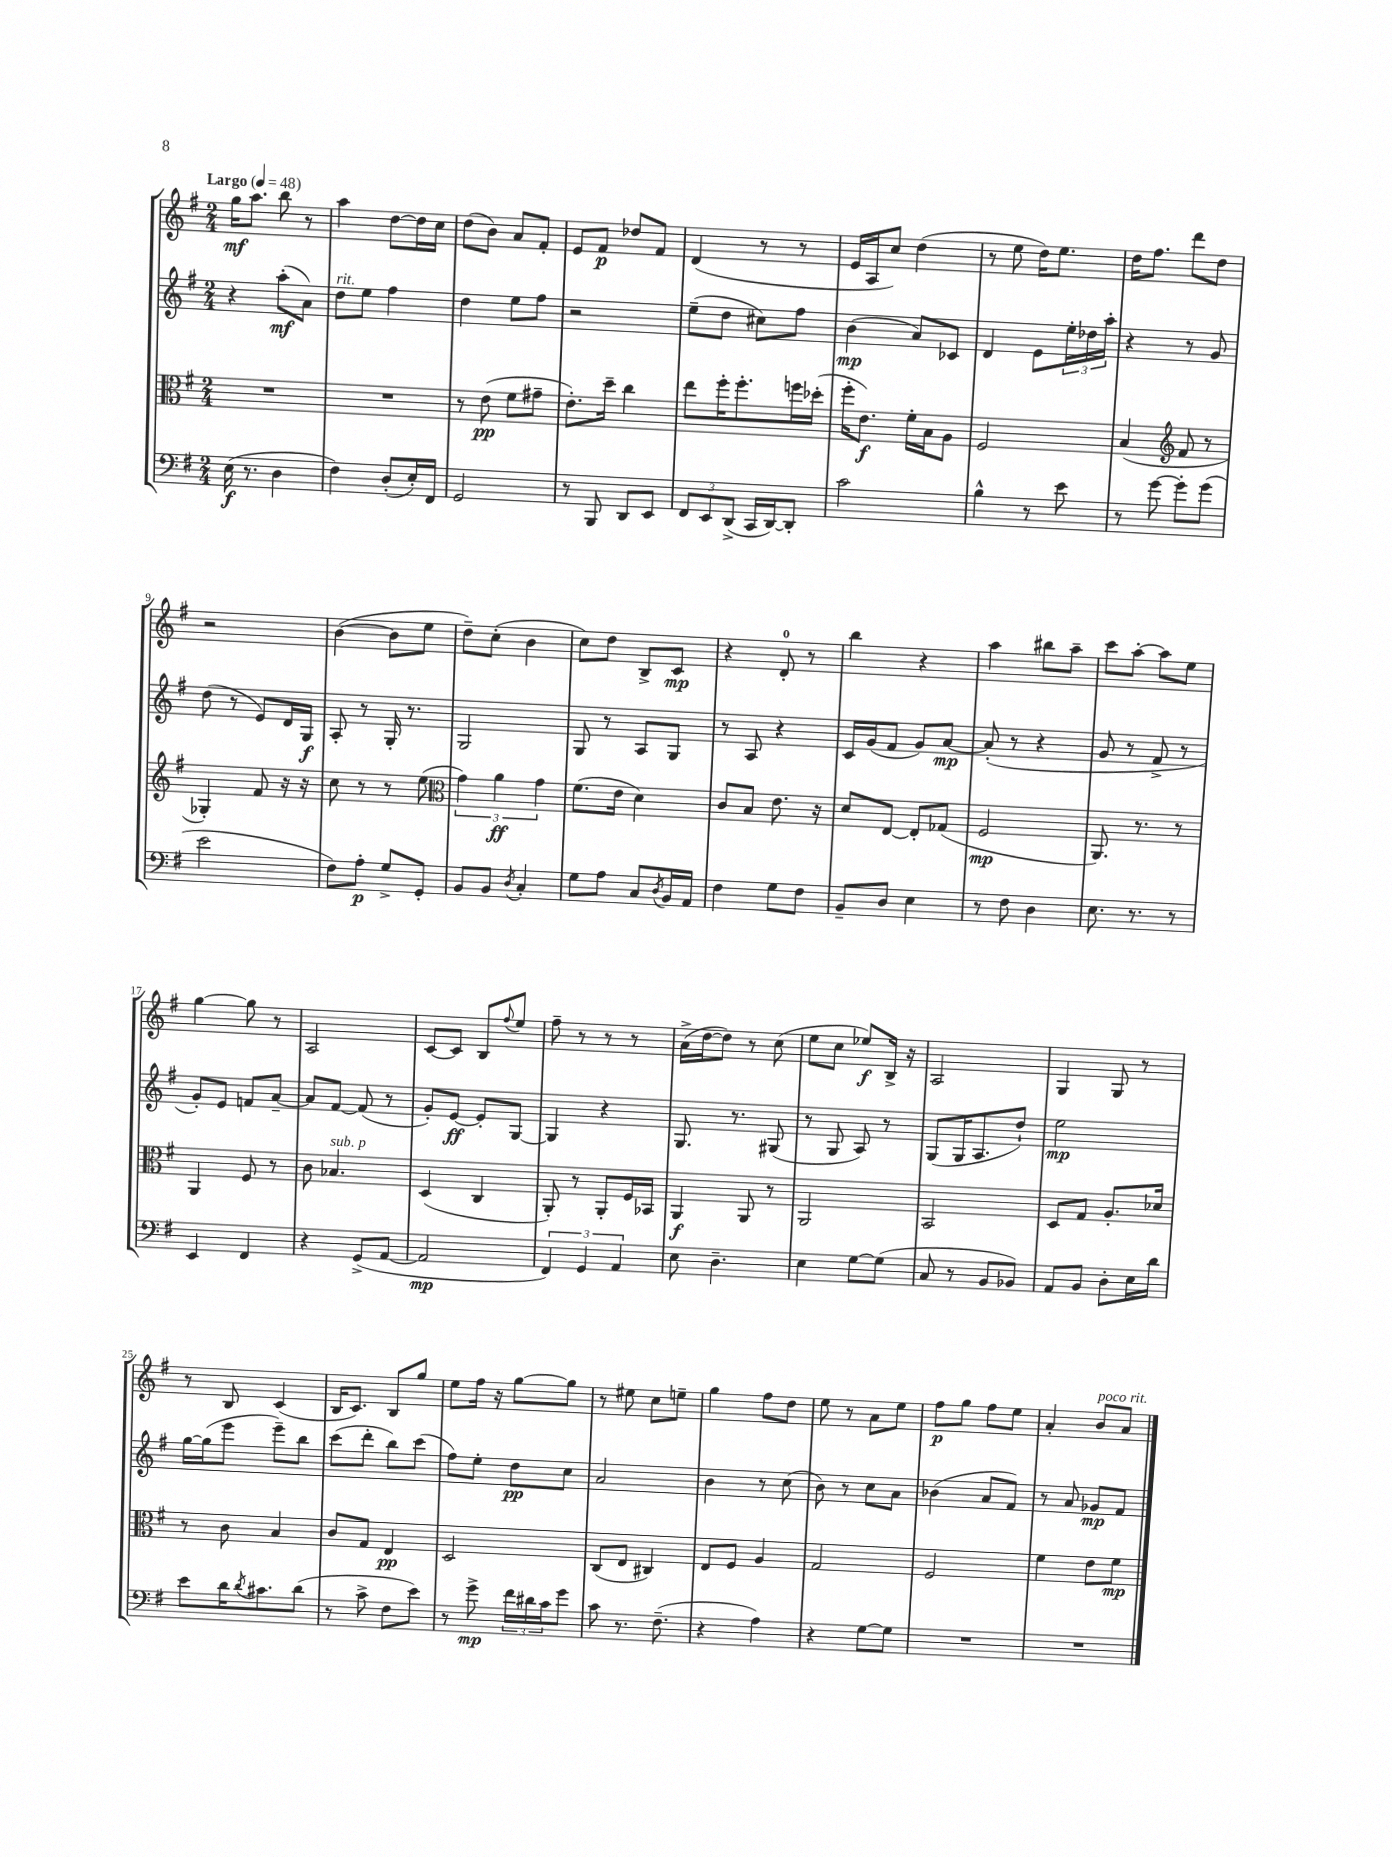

**kern	**kern	**kern	**kern
*staff4	*staff3	*staff2	*staff1
*clefF4	*clefC3	*clefG2	*clefG2
*k[f#]	*k[f#]	*k[f#]	*k[f#]
*M2/4	*M2/4	*M2/4	*M2/4
*MM48	*MM48	*MM48	*MM48
(16E\	2r	4r	16gg\LK
8.r	.	.	8.aa\J
4D\	.	(8aa'\L	8bb\
.	.	8a\J)	8r
=	=	=	=
4F#\)	2r	8dd\L	4aa\
.	.	8ee\J	.
(8D'/L	.	4ff#\	[8dd\L
16E'/L)	.	.	16dd\]L
16FF#/JJ	.	.	16cc\JJ
=	=	=	=
2GG/	8r	4dd\	(8dd\L
.	(8e\	.	8b\J)
.	8f#\L	8ee\L	8a/L
.	8g#~\J	8ff#\J	8f#'/J
=	=	=	=
8r	8.e'\L)	2r	8e/L
8BBB/	.	.	8f#/J
.	16dd~\Jk	.	.
8DD/L	4cc\	.	8dd-/L
8EE/J	.	.	8f#/J
=	=	=	=
12FF#/L	8ee\L	(8ee~\L	(4d/
12EE/	.	.	.
.	16ff#'\K	8dd\J	.
(12DD^/J	.	.	.
.	8.ff#'\	.	.
16CC/LL	.	8cc#\L)	8r
[16DD/J)	.	.	.
8DD'/]J	16ff\L	8ff#\J	8r
.	(16dd-'\JJ	.	.
=	=	=	=
2c\	16ff#'\LK	(4b\	16e/LL
.	8.e\J)	.	16A/J
.	.	.	8cc/J)
.	16f#'\LL	8a/L)	(4dd\
.	16B\J	.	.
.	8A\J	8c-/J	.
=	=	=	=
4B^^\	2F#/	4d/	8r
.	.	.	8ee\
8r	.	8e\L	16dd\LK)
.	.	.	8.ee\J
8e\	.	24ee'\L	.
.	.	24dd-\	.
.	.	24aa'\JJ	.
=	=	=	=
8r	(4B/	4r	16dd\LK
.	.	.	8.ff#\J
[8g\	.	.	.
*	*clefG2	*	*
8g'\]L	8f#/	8r	8ddd\L
(8g\J	8r	8g/	8dd\J
=	=	=	=
2e\	4G-'/)	(8dd\	2r
.	.	8r	.
.	8f#/	8e/L)	.
.	16r	16d/L	.
.	16r	16G/JJ	.
=	=	=	=
8F#\L)	8cc\	8A'/	([4b\
8A'\J	8r	8r	.
8G^/L	8r	16G'/	8b\]L
.	.	8.r	.
8GG'/J	(8ee\	.	8ee\J
=	=	=	=
*	*clefC3	*	*
8BB/L	6g\)	2G/	8dd~\L)
8BB/J	.	.	(8cc'\J
.	6a\	.	.
8qD/	.	.	.
4C'/	.	.	4b\
.	6g\	.	.
=	=	=	=
8G\L	(8.f#\L	8G/	8cc\L)
8A\J	.	8r	8dd\J
.	16e\Jk	.	.
8C/L	4d\)	8A/L	8B^/L
8qD/	.	.	.
16BB/L	.	8G/J	8c/J
16AA/JJ	.	.	.
=	=	=	=
4F#\	8c/L	8r	4r
.	8B/J	8A/	.
8G\L	8.e\	4r	8d'/
8F#\J	.	.	8r
.	16r	.	.
=	=	=	=
8BB~/L	8d/L	16c/LL	4bb\
.	.	(16g/J	.
8D/J	[8E/J	8f#/J	.
4E\	8E'/]L	8g/L)	4r
.	(8G-/J	[8a/J	.
=	=	=	=
8r	2F#/	(8a'/]	4aa\
8F#\	.	8r	.
4D\	.	4r	8bb#\L
.	.	.	8aa~\J
=	=	=	=
8.E\	8.AA/)	8g/	8ccc\L
.	.	8r	[8aa'\J
8.r	8.r	.	.
.	.	8f#^/	8aa\]L
8r	8r	8r	8ee\J
=	=	=	=
4EE/	4AA/	8g'/L)	[4gg\
.	.	8e/J	.
4FF#/	8F#/	8f/L	8gg\]
.	8r	[8a~/J	8r
=	=	=	=
4r	8c\	8a/]L	2A/
.	4.B-/	[8f#/J	.
(8GG^/L	.	(8f#/]	.
[8AA/J	.	8r	.
=	=	=	=
2AA/]	(4D/	8g'/L)	[8c/L
.	.	[8e/J	8c/]J
.	4C/	8e'/]L	8B/L
.	.	.	8qqff#/
.	.	[8G/J	8ee/J
=	=	=	=
6FF#/)	8AA'/)	4G/]	8ff#~\
.	8r	.	8r
6GG/	.	.	.
.	8AA'/L	4r	8r
6AA/	.	.	.
.	16F#/L	.	8r
.	16BB-/JJ	.	.
=	=	=	=
8E\	4AA/	8.G/	(16a^\LL
.	.	.	[16dd\J
4.D~\	.	.	8dd\]J)
.	.	8.r	.
.	8AA/	.	8r
.	8r	(8G#/	(8cc\
=	=	=	=
4E\	2AA/	8r	8ee\L
.	.	8G/	8cc\J
[8G\L	.	8A/)	8ee-/L)
(8G\]J	.	8r	16B^/Jk
.	.	.	16r
=	=	=	=
8C/	2BB/	(8G/L	2A/
8r	.	16G/K	.
.	.	8.A/	.
8BB/L	.	.	.
8BB-/J)	.	8dd`/J)	.
=	=	=	=
8AA/L	8D/L	2ee\	4G/
8BB/J	8G/J	.	.
8D'\L	8.A'/L	.	8G/
16E\L	.	.	8r
16d\JJ	16d-/Jk	.	.
=	=	=	=
8e\L	8r	[16gg\LL	8r
.	.	(16gg\]J	.
16d\K	8c\	8eee\J	8B/
8qd/	.	.	.
8.c#\	.	.	.
.	4B/	8eee~\L)	(4c/
(8d\J	.	8bb\J	.
=	=	=	=
8r	8c/L	(8ccc\L	16B/LK
.	.	.	8.c/J)
8c^\	8G/J	8ddd'\J	.
8F#\L	4E/	8bb\L)	8B/L
8e\J)	.	(8ccc\J	8gg/J
=	=	=	=
8r	2D/	8ff#\L)	8ee\L
8g^\	.	8ee'\J	16ff#\Jk
.	.	.	16r
24f#\LL	.	8dd\L	[8gg\L
24d#\	.	.	.
24c\J	.	.	.
8g\J	.	8cc\J	8gg\]J
=	=	=	=
8c\	(8C/L	2a/	8r
8.r	8E/J	.	8ee#\
.	4C#/)	.	8cc\L
(8.F#~\	.	.	.
.	.	.	8ee~\J
=	=	=	=
4r	8E/L	4b\	4gg\
.	8F#/J	.	.
4A\)	4A/	8r	8ff#\L
.	.	(8cc\	8dd\J
=	=	=	=
4r	2G/	8b\)	8ee\
.	.	8r	8r
[8G\L	.	8cc\L	8a\L
8G\]J	.	8a\J	8ee\J
=	=	=	=
2r	2F#/	(4b-\	8ff#\L
.	.	.	8gg\J
.	.	8a/L	8ff#\L
.	.	8f#/J)	8ee\J
=	=	=	=
2r	4f#\	8r	4a'/
.	.	8a/	.
.	8e\L	8g-/L	8b/L
.	8f#\J	8f#/J	8a/J
==	==	==	==
*-	*-	*-	*-
